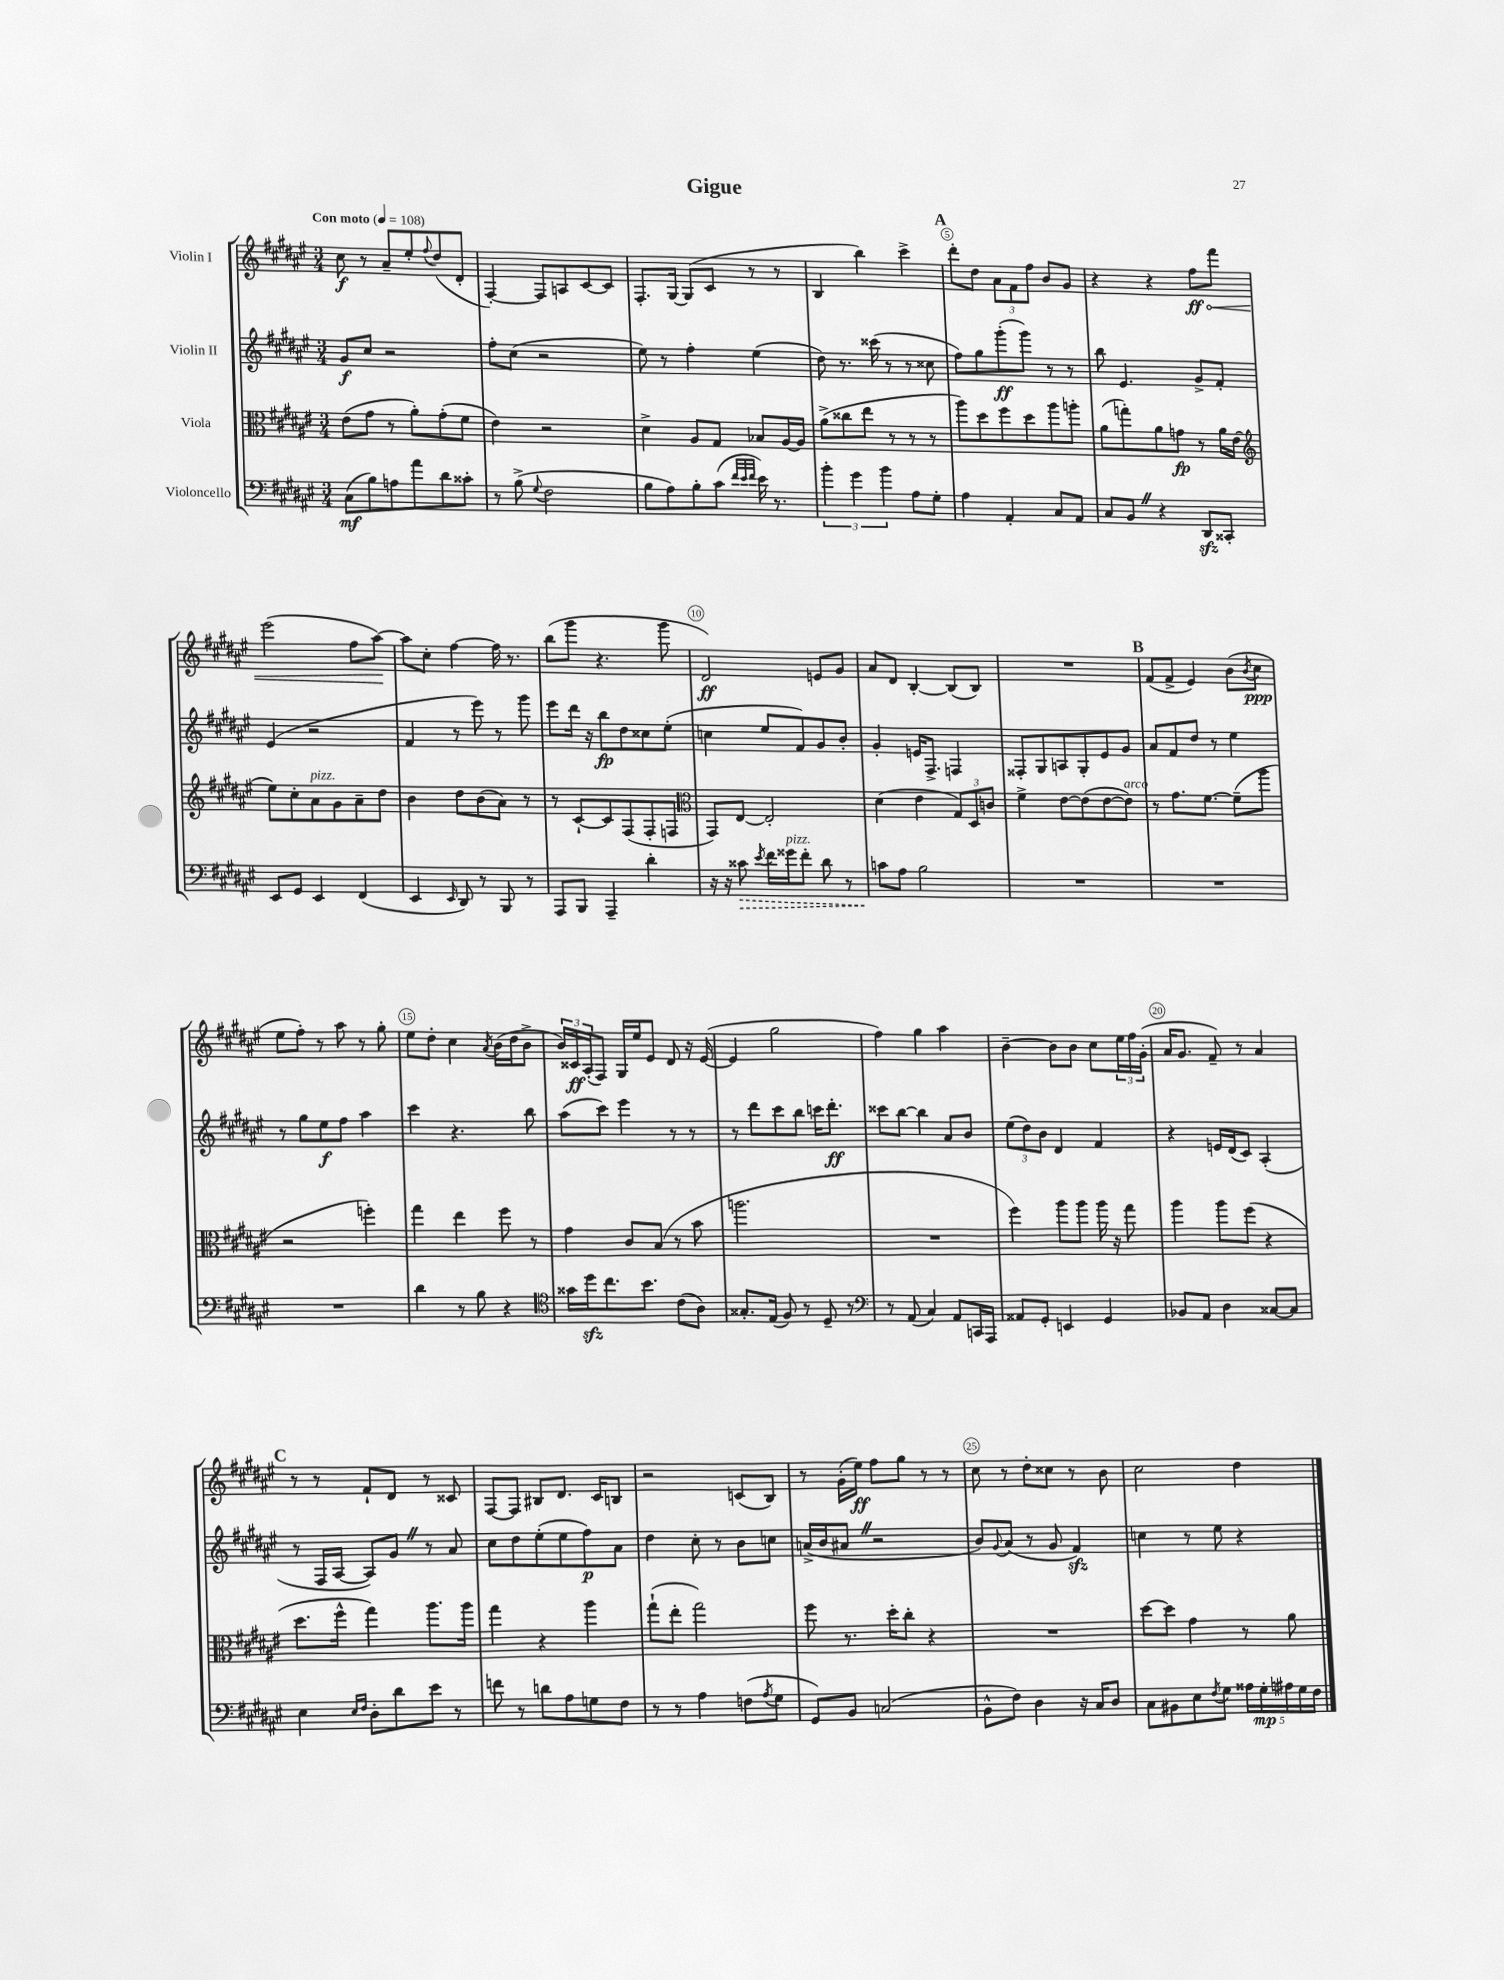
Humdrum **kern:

**kern	**kern	**kern	**kern
*staff4	*staff3	*staff2	*staff1
*clefF4	*clefC3	*clefG2	*clefG2
*k[f#c#g#d#a#e#]	*k[f#c#g#d#a#e#]	*k[f#c#g#d#a#e#]	*k[f#c#g#d#a#e#]
*M3/4	*M3/4	*M3/4	*M3/4
*MM108	*MM108	*MM108	*MM108
(8C#\L	(8e#\L	8g#/L	8cc#\
8B\)	8g#\J	8cc#/J	8r
8A\	8r	2r	8a#~/L
8a#\	8a#'\L)	.	8ee#'/
.	.	.	8qqff#/
8d#\	(8g#'\	.	(8dd#/
8c##'\J	8f#\J	.	8d#'/J
=	=	=	=
8r	4e#\)	8ff#'\L	[4F#'/)
(8B^\	.	(8cc#\J	.
8qqG#/	.	.	.
2F#\	2r	2r	8F#/]L
.	.	.	8A/
.	.	.	[8c#/
.	.	.	8c#/]J
=	=	=	=
8B\L	4d#^\	8ee#\)	8.F#'/L
8A#\)	.	8r	.
.	.	.	[16G#/Jk
8B'\	8A#/L	4ff#'\	(8G#/]L
(8c#\J	8G#/J	.	8c#/J
32qqf#/LLL	.	.	.
32qqe#/	.	.	.
32qqf#/JJJ	.	.	.
16e#\)	8B-/L	(4ee#\	8r
8.r	.	.	.
.	[16A#/L	.	8r
.	16A#/]JJ	.	.
=	=	=	=
6b'\	(8a#^\L	8dd#\)	4B/
.	8cc##\	8.r	.
6g#\	.	.	.
.	8ee#\J	.	4bb\)
.	.	(16ccc##\	.
6b\	.	.	.
.	8r	8r	.
8A#\L	8r	8r	4ccc#^\
8G#'\J	8r	8cc##\	.
=	=	=	=
4A#\	8aa#\L)	8ff#\L)	8ddd#'\L
.	8dd#\	8gg#\	8dd#\J
4AA#'/	8ff#\	(8ggg#'\	12a#\L
.	.	.	12f#\
.	8dd#\	8ggg#\J)	.
.	.	.	12ff#\J
8C#/L	8aa#\	8r	8b/L
8AA#/J	8aa'\J	8r	8g#/J
=	=	=	=
8C#/L	(8a#\L	8bb\	4r
8BB/J	8gg'\)	4.e#/	.
4r	8a#\	.	4r
.	8g\J	.	.
8DD#/L	8r	8g#^/L	8ff#\L
8CC##'/J	16a#\LL	8f#'/J	8fff#\J
.	(16e#\JJ	.	.
=	=	=	=
*	*clefG2	*	*
8EE#/L	8ee#\L)	(4e#/	(2eee#\
8GG#/J	8cc#'\	.	.
4EE#/	8a#\	2r	.
.	8g#\	.	.
(4FF#/	8a#~\	.	8ff#\L
.	8dd#\J	.	[8aa#\J)
=	=	=	=
4EE#/	4b\	4f#/	8aa#\]L
.	.	.	8cc#'\J
16qqEE#/	.	.	.
8DD#/)	8dd#\L	8r	[4ff#\
8r	(8b\	8eee#\)	.
8BBB/	8a#\J)	8r	16ff#\]
.	.	.	8.r
8r	8r	8ggg#\	.
=	=	=	=
8AAA#/L	8r	8eee#\L	(8bb\L
8BBB/J	[8c#`/L	16ddd#\Jk	8ggg#\J
.	.	16r	.
4AAA#~/	8c#/]	8bb\L	4.r
.	(8F#/	8dd#\	.
4d#'\	8F#'/	8cc##\	.
.	8F/J	(8ee#'\J	8ggg#\
=	=	=	=
*	*clefC3	*	*
16r	8GG#/L)	4cc\	2d#/)
16r	.	.	.
8c##\	[8E#/J	.	.
8qe#/	.	.	.
16f#\LL	2E#'/]	8ee#/L	.
16g##\J	.	.	.
8f#'\J	.	8f#/)	.
8d#\	.	8g#/	8e/L
8r	.	8b'/J	8g#/J
=	=	=	=
8c\L	(4d#\	4g#'/	8a#/L
8A#\J	.	.	8d#/J
2B\	4e#\	16e/LK	[4B'/
.	.	8.F#^/J	.
.	12G#/L)	4F/	(8B/]L
.	12D#/	.	.
.	.	.	8B/J)
.	12c/J	.	.
=	=	=	=
2.r	4f#^\	8F##'/L	2.r
.	.	8G#/	.
.	[8e#\L	8A/	.
.	(8e#\]	8G#'/	.
.	[8e#\	8e#/	.
.	8e#\]J)	8g#/J	.
=	=	=	=
2.r	8r	8a#/L	(8f#/L
.	8.g#\L	8f#/	8f#^/J
.	.	8dd#/J	4e#/)
.	[8.f#\J	.	.
.	.	8r	.
.	(8f#~\]L	4ee#\	(8b\L
.	.	.	8qb/
.	8aa#\J	.	8cc#\J
=	=	=	=
2.r	2r	8r	8ee#\L
.	.	8gg#\L	8ff#'\J)
.	.	8ee#\	8r
.	.	8ff#\J	8aa#\
.	4ff'\)	4aa#\	8r
.	.	.	8gg#'\
=	=	=	=
4d#\	4gg#\	4ccc#\	8ee#\L
.	.	.	8dd#'\J
8r	4ee#\	4.r	4cc#\
8B\	.	.	.
.	.	.	8qa#/
4r	8ff#\	.	(16b\LL
.	.	.	16dd#\J
.	8r	8bb\	8b^\J
=	=	=	=
*clefC4	*	*	*
16g##\LL	4g#\	(8aa#\L	24b/LL)
.	.	.	24c##/
16dd#\J	.	.	.
.	.	.	(24A#'/J
8.cc#\	.	8ccc#\J)	8F#/J)
.	8c#/L	4eee#\	16G#/LL
8.b\J	.	.	16ee#/J
.	(8B/J	.	8e#/J
(8c#\L	8r	8r	8d#/
8A#\J)	8b\	8r	16r
.	.	.	([16e#/
=	=	=	=
8.G##'/L	2.aa\	8r	4e#/]
.	.	8ddd#\L	.
(16E#/Jk	.	.	.
8F#/)	.	8ccc#\	2gg#\
8r	.	8bb\J	.
8D#~/	.	16ccc\LK	.
.	.	8.ddd#'\J	.
8r	.	.	.
=	=	=	=
*clefF4	*	*	*
8r	2.r	8ccc##\L	4ff#\)
(8AA#/	.	[8bb\J	.
4C#/)	.	4bb\]	4gg#\
8AA#/L	.	8a#/L	4aa#\
16CC/L	.	8b/J	.
16AAA#/JJ	.	.	.
=	=	=	=
8AA##/L	4ff#\)	(12ee#\L	[4b~\
.	.	12dd#\)	.
8GG#'/J	.	.	.
.	.	12b\J	.
4EE/	8aa#\L	4d#/	8b\]L
.	8aa#\J	.	8b\J
4GG#/	16aa#\	4f#/	8cc#\L
.	16r	.	.
.	8gg#\	.	24ee#\L
.	.	.	24ff#\
.	.	.	(24g#'\JJ
=	=	=	=
8BB-/L	4aa#\	4r	16a#/LK
.	.	.	8.g#/J
8AA#/J	.	.	.
4D#\	8aa#\L	16e/LL	8f#~/)
.	.	(16d#/J	.
.	(8ff#\J	8c#/J)	8r
[8C##/L	4r	(4A#'/	4a#/
8C##/]J	.	.	.
=	=	=	=
4E#\	8.dd#\L	8r	8r
.	.	16F#/LL	8r
.	16ff#^^\Jk	[16A#/JJ	.
16qqE#/LL	.	.	.
16qqF#/JJ	.	.	.
8D#'\L	4gg#\)	8A#/]L)	8f#`/L
8d#\	.	8g#/J	8d#/J
8e#\J	8.aa#\L	8r	8r
8r	.	8a#/	8c##/
.	16aa#\Jk	.	.
=	=	=	=
8f\	4gg#\	8cc#\L	[8F#/L
8r	.	8dd#\	8F#/]J
8d\L	4r	(8ee#'\	8B#/L
8A#\	.	8ee#\	8.d#/J
8G\	4aa#\	8ff#\)	.
.	.	.	16c#/LK
8F#\J	.	8a#\J	8B/J
=	=	=	=
8r	(8gg#`\L	4dd#\	2r
8r	8ee#'\J	.	.
4A#\	2gg#\)	8cc#'\	.
.	.	8r	.
(8F\L	.	8b\L	(8c/L
8qA#/	.	.	.
8G#\J	.	8cc\J	8B/J)
=	=	=	=
8GG#/L)	8ff#\	(16a^/LL	8r
.	.	16b/J	.
8BB/J	8.r	8a#/J	(16g#'\LL
.	.	.	16ee#\JJ)
(2C/	.	2r	8ff#\L
.	16dd#'\LK	.	.
.	8cc#'\J	.	8gg#\J
.	4r	.	8r
.	.	.	8r
=	=	=	=
8BB^^\L	2.r	8b/L)	8cc#\
.	.	8qqg#/	.
8F#\J)	.	(8a#/J	8r
4D#\	.	8r	8dd#'\L
.	.	8g#/	8cc##\J
16r	.	4f#/)	8r
16C#/LK	.	.	.
8D#/J	.	.	8b\
=	=	=	=
8C#\L	[8dd#\L	4cc\	2cc#\
8BB#\	8dd#\]J	.	.
8E#\	4g#\	8r	.
8qF#/	.	.	.
8G#\J	.	8ee#\	.
20A##\LL	8r	4r	4dd#\
20G#'\	.	.	.
20A#\	.	.	.
.	8a#\	.	.
20G#\	.	.	.
20F#\JJ	.	.	.
==	==	==	==
*-	*-	*-	*-
